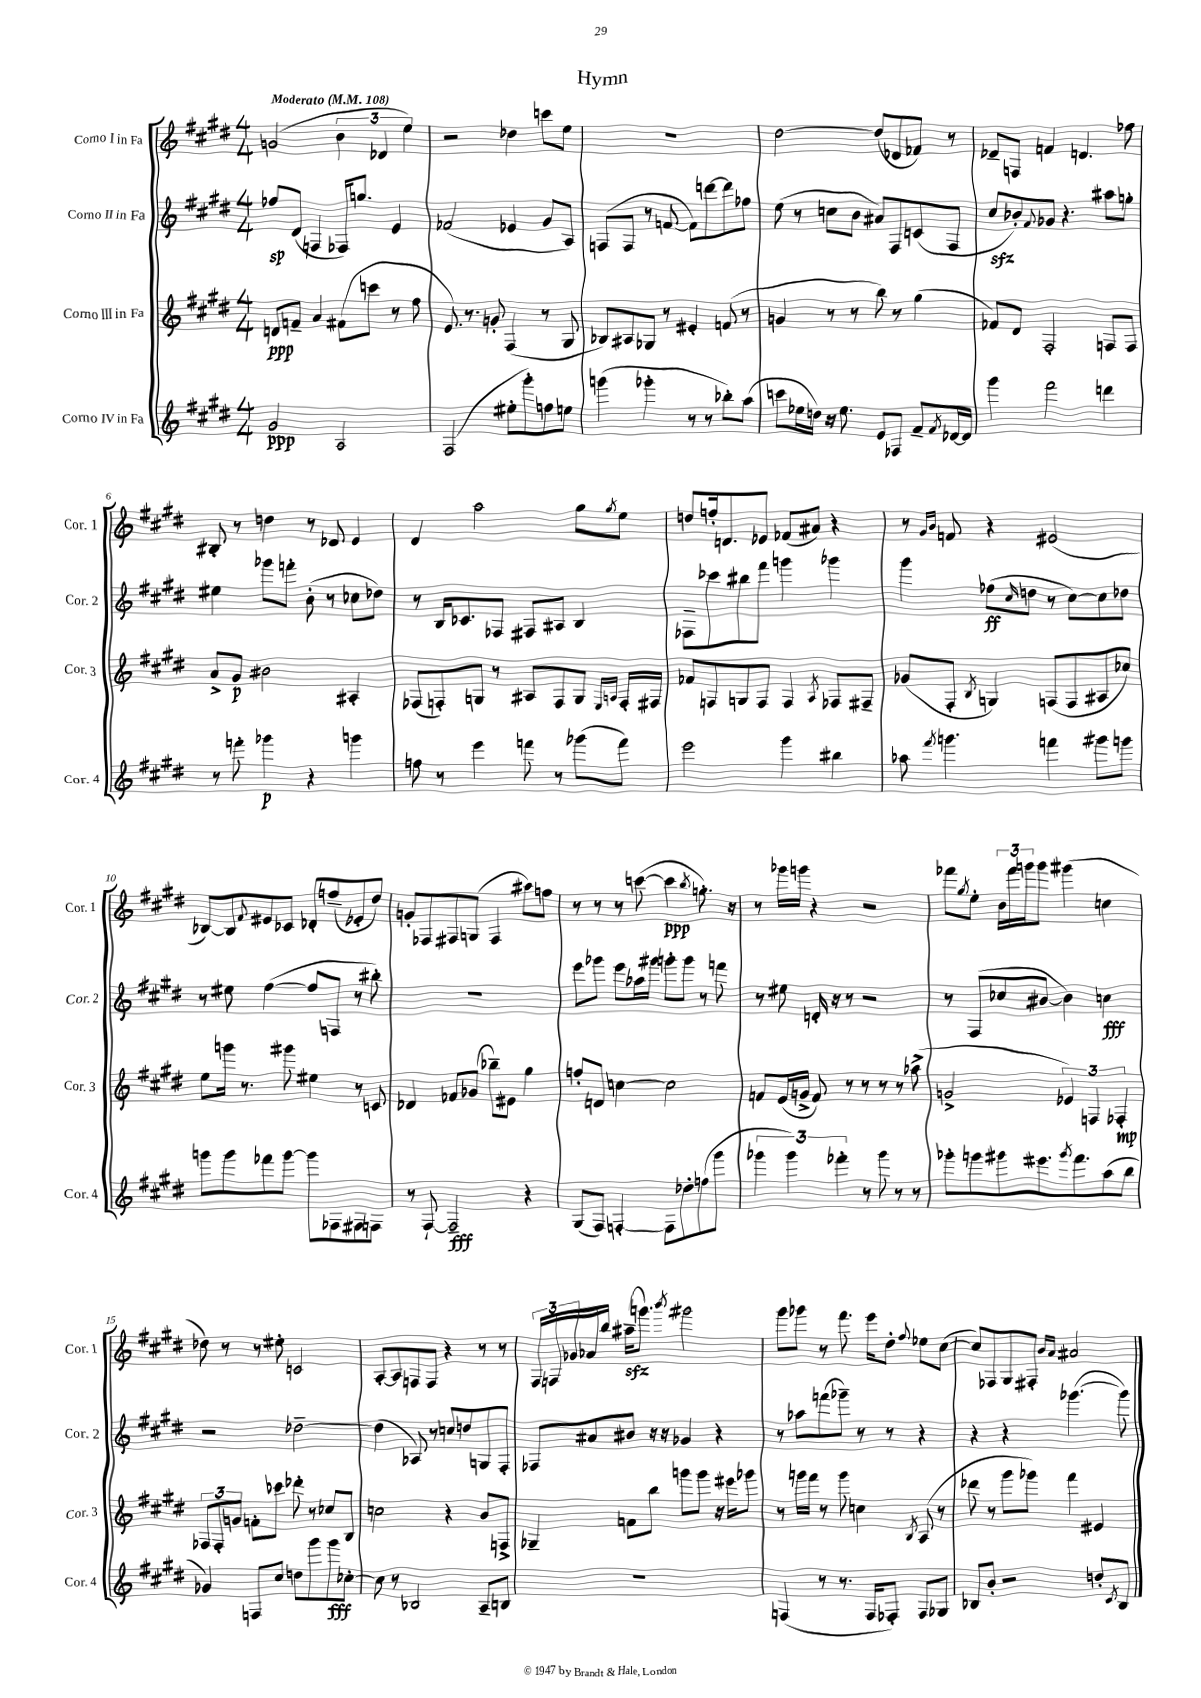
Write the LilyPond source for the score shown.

\header { title = "Hymn" }
<<
\new StaffGroup <<
\new Staff = "s0" \with { instrumentName = "Corno I in Fa" shortInstrumentName = "Cor. 1" } {
    \clef treble \key e \major \numericTimeSignature \time 4/4 \tempo "Moderato" 4 = 108
    g'2( \tuplet 3/2 { b'4 des'4 e''4) } |
    r2 des''4 c'''8 e''8 |
    R1 |
    dis''2~ dis''8( des'8 fes'8) r8 |
    des'8-- f8 f'4 d'4. fes''8 |
    bis8-. r8 d''4 r8 des'8 e'4 |
    dis'4 a''2 gis''8 \acciaccatura { gis''8 } e''8 |
    d''8 f''16-. d'8. ees'8 fes'8( ais'8) r4 |
    r8 \grace { gis'16 b'16 } f'8 r4 eis'2( |
    bes8~) bes8 \appoggiatura { fis'8 } eis'8 ces'8 des'8-. f''8--( ees'8-. dis''8) |
    g'8-. fes8 fis8 g8( fis4 ais''8) f''8 |
    r8 r8 r8 c'''8~( c'''4\ppp \acciaccatura { b''8 } g''8.-.) r16 |
    r8 ges'''16 g'''16 r4 r2 |
    fes'''8 \acciaccatura { gis''8 } e''8-. \tuplet 3/2 { b'16 fes'''16 g'''16 } g'''8 gis'''4( c''4 |
    des''8) r8 r8 eis''8-. c'2 |
    a8~-. a8 f8 f8 r4 r8 r8 |
    \tuplet 3/2 { fis16 f16 ges'16 } aes'16 b''16 ais''16--\sfz( g'''8.) \acciaccatura { b'''8 } gis'''2 |
    gis'''8 ges'''8 r8 fis'''8. e'''16 dis''8-. \appoggiatura { fis''8 } ees''8 cis''8~( |
    cis''8) fes8 gis8 fis8-. \grace { b'16 a'16 } ais'2 \bar "|." |
}
\new Staff = "s1" \with { instrumentName = "Corno II in Fa" shortInstrumentName = "Cor. 2" } {
    \clef treble \key e \major \numericTimeSignature \time 4/4
    fes''8\sp dis'8( f4 fes16) g''8. e'4 |
    fes'2( ees'4 gis'8 a8) |
    f8( f8 r8 f'8~ f'8) d'''8~ d'''8 fes''8 |
    e''8( r8 c''8 b'8 ais'8) fis8 c'8( fis8 |
    cis''8\sfz bes'8-.) \appoggiatura { fis'8 } ges'8 r4. ais''8 g''8-. |
    eis''4 ges'''8 f'''8-. b'8-.( r8 ces''8 des''8) |
    r8 b16 ces'8. fes8 fis8 ais8 b4 |
    fes8-- ces'''8 bis''8 fis'''8 g'''4 ges'''4 |
    gis'''4 fes''8\ff( \grace { cis''16 } d''8 r8 cis''8~) cis''8 des''8 |
    r8 eis''8 fis''4~( fis''8 f8 r8 bis''8-.) |
    R1 |
    e'''8 ges'''8 e'''8 aes''16 gis'''16 g'''8-. g'''8 r8 f'''8 |
    r8 eis''8 d'16-. r16 r8 r2 |
    r8 fis8( ces''8 bis'8~ bis'4) c''4\fff |
    r2 des''2~-- |
    des''4( aes8) r8 c''8 d''8 g8 fis8-. |
    fes8 ais'8 bis'8 r16 r16 ges'4 r4 |
    r8 aes''8 f'''8( ges'''8--) r8 r8 r4 |
    r4 r4 ges'''4.~( ges'''8) \bar "|." |
}
\new Staff = "s2" \with { instrumentName = "Corno III in Fa" shortInstrumentName = "Cor. 3" } {
    \clef treble \key e \major \numericTimeSignature \time 4/4
    d'8\ppp f'8-- a'4 fis'8( c'''8 r8 fis''8 |
    e'8.) r8. g'8-. fis4( r8 gis8 |
    bes8) ais8 ges8 r8 eis'4-. f'8( r8 |
    g'4 r8 r8 b''8) r8 gis''4( |
    fes'8) dis'8 fis2-. f8 f8 |
    a'8-> gis'8\p bis'2 ais4-. |
    fes8( f8-.) g8 r8 ais8 f8 g8 \grace { e16 a16 } f16-. fis16 |
    fes'8 f8 g8 f8 f4 \acciaccatura { a8 } fes8 fis8-- |
    ges'8( fis8-. \acciaccatura { b8 } g4) f8( f8 ais8 ces''8) |
    e''8 g'''16 r8. gis'''8 eis''4 r8 c'8 |
    des'4 fes'8 ges'8( bes''8--) eis'8 gis''4 |
    f''8-. d'8 c''4~ c''2 |
    f'8 e'16( g'16-> f'8) r8 r8 r8 r8 aes''8->( |
    g'2-> \tuplet 3/2 { ees'4) f4 fes4-.\mp } |
    \tuplet 3/2 { fes8 fes8-. g'8 } f'8-. ces'''8 des'''8-. r8 ces''8 b8 |
    c''2 r4 b'8 f8-> |
    ges4-- f'8 b''8 g'''8 g'''8 r16 eis'''16 ges'''8 |
    r8 g'''16 fis'''16 r8 g'''8 c''4 \acciaccatura { b8 } a8( r8 |
    des'''8 r8 gis'''8 ges'''8) fis'''4 eis'4 \bar "|." |
}
\new Staff = "s3" \with { instrumentName = "Corno IV in Fa" shortInstrumentName = "Cor. 4" } {
    \clef treble \key e \major \numericTimeSignature \time 4/4
    gis'2\ppp a2 |
    fis2( eis''8-. gis'''8-.) f''8 e''8 |
    g'''4( ges'''4-. r8 r8 bes''8-.) a''8( |
    c'''8 ees''16 d''16) r16 ees''8. e'8 fes8 fis'8-- \acciaccatura { fis'8 } des'16~ des'16 |
    gis'''4 fis'''2 d'''4 |
    r8 f'''8-. ges'''4\p r4 g'''4 |
    f''8 r8 e'''4 f'''8 r8 ges'''8( f'''8) |
    e'''2 gis'''4 bis''4 |
    aes''8 \acciaccatura { fis'''8 } g'''4. f'''4 gis'''8 g'''8 |
    g'''8 g'''8 fes'''8 g'''8~ g'''8 fes8 fis8 f8 |
    r8 fis8~-! fis2--\fff r4 |
    gis8( fis8) f4~-. f8 des''8-. f''8( gis'''8 |
    \tuplet 3/2 { ges'''4 ges'''4) fes'''4-. } r8 ges'''8 r8 r8 |
    ges'''8-. g'''8 gis'''8 eis'''8. \acciaccatura { gis'''8 } fis'''8. a''8( b''8 |
    ges'4) f8 cis''8 d''8 gis'''8 gis'''8\fff ces''8~-. |
    ces''8 r8 bes2 a8-- b8 |
    R1 |
    f4( r8 r8. f16 fes8-.) fes8 ges8 |
    bes8 b'8-. r2 d''8-. \acciaccatura { cis'8 } bes8 \bar "|." |
}
>>
>>
